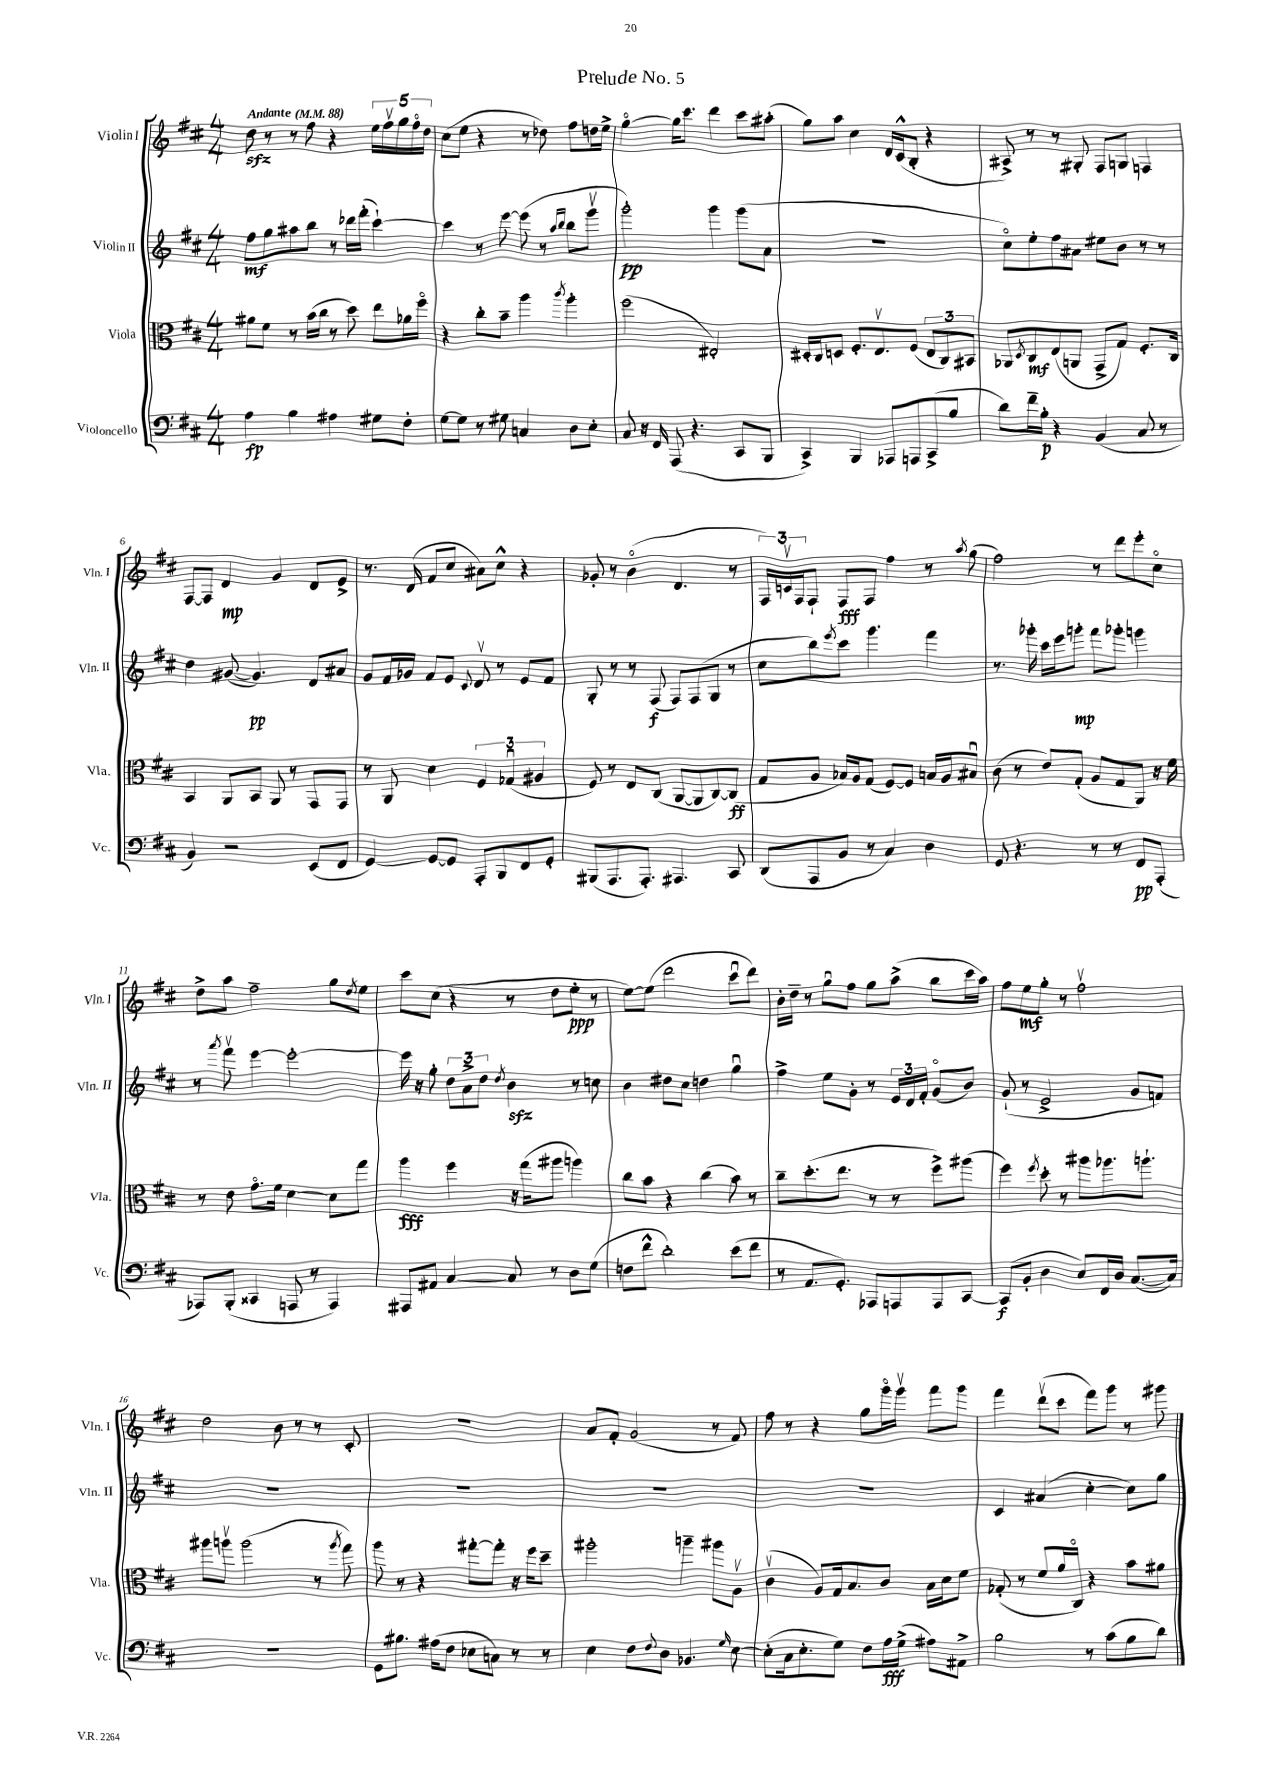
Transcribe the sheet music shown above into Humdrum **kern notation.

**kern	**kern	**kern	**kern
*staff4	*staff3	*staff2	*staff1
*clefF4	*clefC3	*clefG2	*clefG2
*k[f#c#]	*k[f#c#]	*k[f#c#]	*k[f#c#]
*M4/4	*M4/4	*M4/4	*M4/4
*MM88	*MM88	*MM88	*MM88
4A	8a#	8ff#	8dd
.	8f#	8gg	8r
4B	8r	8aa#	8r
.	(16b	8bb	8ff#
.	16cc#	.	.
4A#	8r	8r	4r
.	8dd)	16ddd-	.
.	.	(16fff#'	.
8G#	8ee	[4ccc#`)	20ee
.	.	.	20ff#v
.	.	.	20gg
8F#'	16a-	.	.
.	.	.	20ff#o
.	16ff#o	.	.
.	.	.	20dd
=	=	=	=
[8G	4r	4ccc#]	(8cc#
8G]	.	.	8ee
8r	8cc#'	8r	4r
8G#	8b~	[8eee	.
4C	4aa	(8eee]	8r
.	.	8r	8dd-)
.	.	16qqaa	.
.	8qccc#	16qqbb	.
8D	4aa'	8bb	8ff#
8E'	.	8gggv	16dd
.	.	.	16ee^
=	=	=	=
8C#	(2ff#	2ggg')	[4ggo
16r	.	.	.
16FF#	.	.	.
(8AAA	.	.	16gg]
.	.	.	8.ccc#
4.r	.	.	.
.	2E#')	4ggg	4ddd
8CC#	.	(8ggg	8ccc#
8BBB	.	8a	(8aa#'
=	=	=	=
4CC#^)	16D#'	1r	8gg)
.	16C#	.	.
.	8D	.	8aa
4BBB	8.F#'	.	4cc#
.	8.Ev	.	.
8AAA-	.	.	16d
.	.	.	(16c#^^
8AAA	(8F#	.	8B'
(8CC#^	12E	.	4r
.	12C#)	.	.
8B	.	.	.
.	12BB#	.	.
=	=	=	=
8d)	8AA-	8cc#o)	8A#^)
.	8qD	.	.
16f#~	8C#	8ee'	8r
16B'	.	.	.
4r	(8E	8ff#	8r
.	8AA	8a#	8G#'
(4BB	8GG^	8ee#	8F#
.	8G)	8b	8G
8C#	8.F#'	8r	4F
8r	.	8r	.
.	16C#	.	.
=	=	=	=
4BB)	4BB	4dd	[8F#
.	.	.	8F#]
2r	8AA	([8g#	4d
.	8BB	4.g#])	.
.	8AA	.	4g
.	8r	.	.
(8EE	8GG	8d	8d
8FF#	8GG	8a#	8e^
=	=	=	=
[4GG)	8r	8g	8.r
.	8AA	16f#	.
.	.	16g-	(16d
8GG_	4d	8f#	8f#
8GG]	.	8e	8cc#
.	.	8qqc#	.
8AAA'	6F#	8dv	8a#)
8BBB	.	8r	8cc#^^
.	(6G-u	.	.
8FF#	.	8e	4r
.	6A#	.	.
8GG'	.	8f#	.
=	=	=	=
(8BBB#	8F#)	8G'	8g-'
8.AAA	8r	8r	8r
.	8E	8r	(4bo
8.AAA')	.	.	.
.	(8C#	(8F#	.
4.AAA#	[8AA	8F#)	4.d
.	8AA]	(8F#	.
.	[8C#)	8G	.
8CC#	(8C#]	8r	8r
=	=	=	=
(8DD	8G	8cc#	24F#)
.	.	.	24cv
.	.	.	24F#
8AAA	8A	8bb)	8F#`
.	.	8qeee	.
8BB	16B-)	8ccc#	8F#
.	16A	.	.
8r	(8G	4.ggg	8F#
4C#)	[8F#)	.	4ff#
.	8F#]	.	.
4D	16B	4fff#	8r
.	16A	.	.
.	.	.	8qaa
.	8B#u	.	(8gg
=	=	=	=
8GG	(8c#	8.r	2ff#)
4.r	8r	.	.
.	.	16ggg-'	.
.	8e)	16ccc#	.
.	.	16eee	.
.	(8G'	8ggg'	.
8r	8A	8fff#	8r
8r	8G	8ggg-'	8ddd
8FF#	8AA)	4ggg	8eee'
(8AAA'	16r	.	8cc#o
.	16f#	.	.
=	=	=	=
8AAA-)	8r	8r	8dd^
.	.	8qaaa	.
(8BBB'	8e	8fff#v	8aa
4CC##	8.go	[4eee	2ff#~
.	16f#	.	.
8AAA	[4d	2eee'_	.
8r	.	.	.
4AAA)	8d]	.	8gg
.	.	.	8qdd
.	8gg	.	8ee
=	=	=	=
8AAA#	4aa	16eee]	8ccc#
.	.	16r	.
8AA#	.	8gg'	(8cc#
[4C#	4ff#	12dd	4r
.	.	12a^	.
.	.	12dd	.
.	.	8qdd	.
8C#]	16r	4b	8r
.	(16gg	.	.
8r	8aa#	.	8dd
8D	4aa)	8r	8ee'
(8G	.	8cc	8r
=	=	=	=
8F	8cc#	4b	[8ee)
8f#^^	8b	.	(8ee]
2d')	4r	8dd#	2ddd
.	.	8cc#	.
.	(4cc#	4dd	.
(8e	8b)	4ggu	8ccc#u
8f#	8r	.	8ddd)
=	=	=	=
8r	8cc#~	4ff#^	16b'
.	.	.	16dd~
8.AA	(8.dd'	.	8r
.	.	8ee	8ggu
8.GG')	8.ee	.	.
.	.	8g'	8ff#
8AAA-	8r	8r	8gg
8AAA	8r	24e	(8aa^
.	.	24d	.
.	.	24f#'	.
8AAA	8ff#^)	(8go	8bb
[8CC#	(8aa#	8b)	16ccc#
.	.	.	16aa)
=	=	=	=
(8CC#]	4ff#)	(8g`	8ff#
8BB'	.	8r	8ee
.	8qff#	.	.
4D	8dd'	2e^	8gg'
.	8r	.	8r
8E)	8aa#	.	2ff#v
16FF#	8.aa-	.	.
16D	.	.	.
([8.C#	.	8g	.
.	8.aa`	.	.
.	.	8f)	.
16C#])	.	.	.
=	=	=	=
1r	8aa#	1r	2dd
.	8aav	.	.
.	(2aa	.	.
.	.	.	8b
.	.	.	8r
.	8r	.	8r
.	8qaa	.	.
.	8gg)	.	8c#'
=	=	=	=
8GG	8aa	1r	1r
8.B#	8r	.	.
.	4r	.	.
(16A#	.	.	.
8F#	.	.	.
8E-	[8gg#'	.	.
8C)	8gg#']	.	.
8r	16r	.	.
.	16ff#	.	.
8r	8dd~	.	.
=	=	=	=
4E	2aa#'	1r	8a
.	.	.	8f#'
8F#	.	.	(2g
8qqF#	.	.	.
8D	.	.	.
4.BB-	4aa~	.	.
.	8aa#	.	8r
16qqG	.	.	.
[8E	8Av	.	8f#)
=	=	=	=
(8E']	(4c#v	1r	8ff#
16C#	.	.	8r
8.E'	.	.	.
.	8A)	.	4r
8G)	16G	.	.
.	8.B	.	.
8F#	.	.	8gg
16A	8c#	.	16gggo
(16G^	.	.	16gggv
8A#)	16B	.	8fff#
.	16d	.	.
8AA#^	8f#	.	8ggg
=	=	=	=
2B	(8G-'	4c#	4fff#
.	8r	.	.
.	8f#	(4a#	(8dddv
.	16a	.	8ccc#
.	16C#o)	.	.
8r	4r	[4cc#'	8fff#)
(8c#	.	.	8ggg
8B	8b	8cc#])	8r
8d)	8a#	8gg	8ggg#
==	==	==	==
*-	*-	*-	*-
